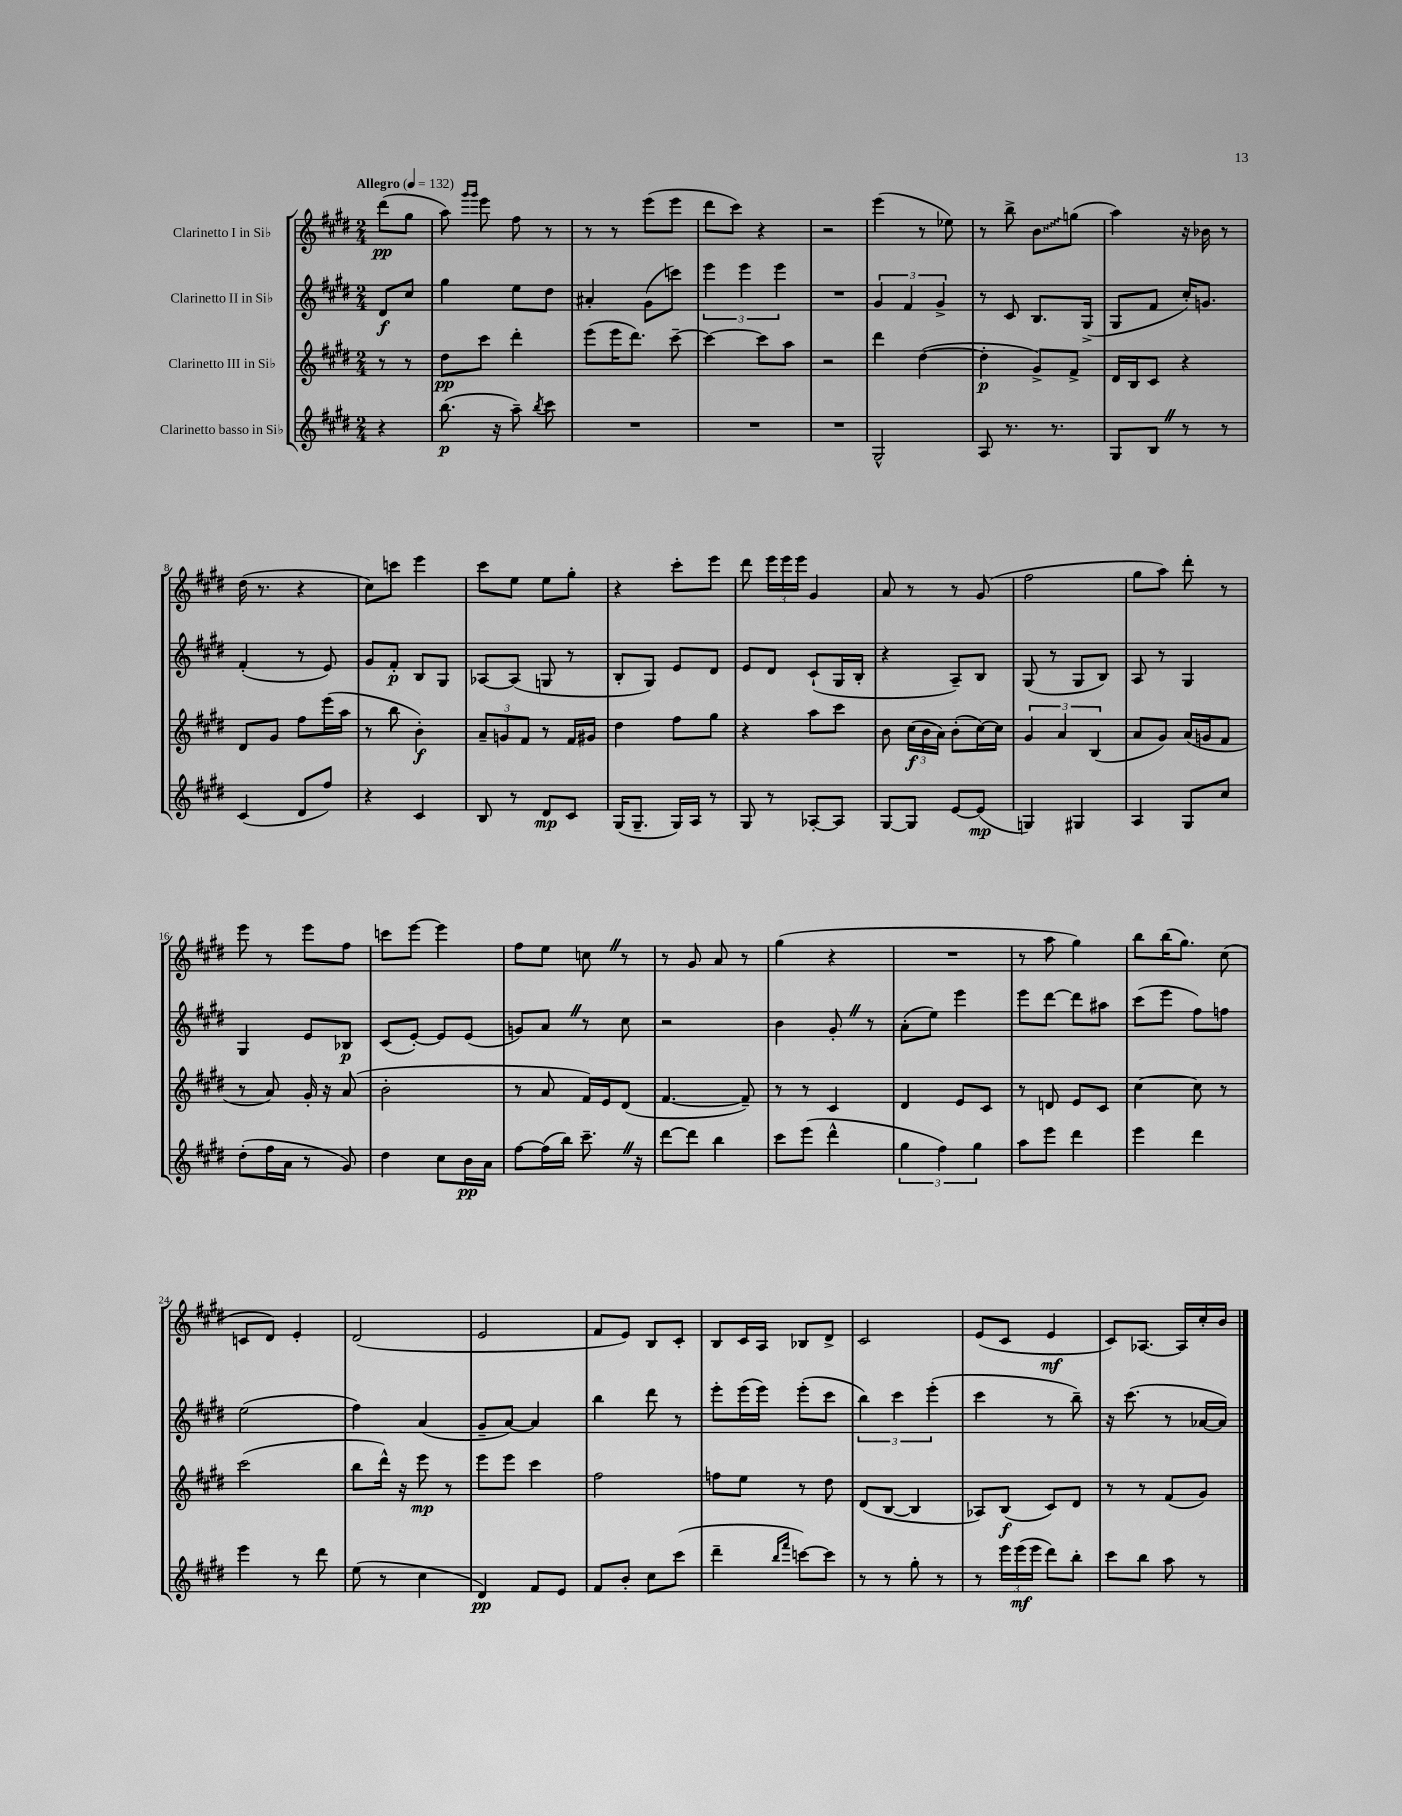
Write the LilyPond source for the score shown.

<<
\new StaffGroup <<
\new Staff = "s0" \with { instrumentName = "Clarinetto I in Sib" } {
    \clef treble \key e \major \numericTimeSignature \time 2/4 \partial 4 \tempo "Allegro" 4 = 132
    \autoBeamOff dis'''8[\pp( gis''8] |
    a''8) \grace { gis'''16[ gis'''16] } e'''8 fis''8 r8 |
    r8 r8 e'''8[( e'''8] |
    dis'''8[ cis'''8]) r4 |
    r2 |
    e'''4( r8 ees''8) |
    r8 b''8-> \once \override Glissando.style = #'zigzag b'8[\glissando g''8]( |
    a''4) r16 bes'16 r8 |
    dis''16( r8. r4 |
    cis''8[) c'''8] e'''4 |
    cis'''8[ e''8] e''8[ gis''8]-. |
    r4 cis'''8[-. e'''8] |
    dis'''8 \tuplet 3/2 { e'''16[ e'''16 e'''16] } gis'4 |
    a'8 r8 r8 gis'8( |
    fis''2 |
    gis''8[ a''8]) dis'''8-. r8 |
    e'''8 r8 e'''8[ fis''8] |
    c'''8[ e'''8]~ e'''4 |
    fis''8[ e''8] c''8 \once \override BreathingSign.text = \markup { \musicglyph "scripts.caesura.straight" } \breathe r8 |
    r8 gis'8 a'8 r8 |
    gis''4( r4 |
    R2 |
    r8 a''8 gis''4) |
    b''8[ b''16( gis''8.]) cis''8( |
    c'8[ dis'8]) e'4-. |
    dis'2( |
    e'2 |
    fis'8[ e'8]) b8[ cis'8]-. |
    b8[ cis'16 a16] bes8[ dis'8]-> |
    cis'2 |
    e'8[( cis'8] e'4\mf |
    cis'8[) aes8.]~ aes16[ cis''16-. b'16] \bar "|." |
}
\new Staff = "s1" \with { instrumentName = "Clarinetto II in Sib" } {
    \clef treble \key e \major \numericTimeSignature \time 2/4 \partial 4
    \autoBeamOff dis'8[\f cis''8] |
    gis''4 e''8[ dis''8] |
    ais'4-. gis'8[( c'''8]) |
    \tuplet 3/2 { e'''4 e'''4 e'''4 } |
    R2 |
    \tuplet 3/2 { gis'4 fis'4 gis'4-> } |
    r8 cis'8 b8.[ gis16]->( |
    gis8[ fis'8] cis''16[-.) g'8.] |
    fis'4-.( r8 e'8) |
    gis'8[ fis'8]-.\p b8[ gis8] |
    aes8[~ aes8]( g8 r8 |
    b8[-. gis8]) e'8[ dis'8] |
    e'8[ dis'8] cis'8[-!( gis16 b16]-. |
    r4 a8[--) b8] |
    gis8( r8 gis8[ b8]) |
    a8 r8 gis4 |
    gis4 e'8[ bes8]\p |
    cis'8[( e'8]~-.) e'8[ e'8]( |
    g'8[) a'8] \once \override BreathingSign.text = \markup { \musicglyph "scripts.caesura.straight" } \breathe r8 cis''8 |
    r2 |
    b'4 gis'8-. \once \override BreathingSign.text = \markup { \musicglyph "scripts.caesura.straight" } \breathe r8 |
    a'8[-.( e''8]) e'''4 |
    e'''8[ dis'''8]~ dis'''8[ ais''8] |
    cis'''8[( e'''8] fis''8[) f''8] |
    e''2( |
    fis''4) a'4( |
    gis'8[-- a'8]~) a'4 |
    b''4 dis'''8 r8 |
    e'''8[-. e'''16( e'''16]) e'''8[-.( cis'''8] |
    \tuplet 3/2 { b''4) cis'''4 e'''4-.( } |
    cis'''4 r8 b''8--) |
    r16 cis'''8.( r8 aes'16[~ aes'16]) \bar "|." |
}
\new Staff = "s2" \with { instrumentName = "Clarinetto III in Sib" } {
    \clef treble \key e \major \numericTimeSignature \time 2/4 \partial 4
    \autoBeamOff r8 r8 |
    dis''8[\pp cis'''8] dis'''4-. |
    e'''8[( e'''16 dis'''8.]) cis'''8~-- |
    cis'''4~ cis'''8[ a''8] |
    r2 |
    dis'''4 dis''4~( |
    dis''4-.\p gis'8[->) fis'8]-> |
    dis'16[ b16 cis'8] r4 |
    dis'8[ gis'8] fis''8[ e'''16( a''16] |
    r8 b''8 b'4-.\f) |
    \tuplet 3/2 { a'8[-- g'8 fis'8] } r8 fis'16[ gis'16] |
    dis''4 fis''8[ gis''8] |
    r4 a''8[ cis'''8] |
    b'8 \tuplet 3/2 { cis''16[\f( b'16 a'16]) } b'8[-.( cis''16~) cis''16] |
    \tuplet 3/2 { gis'4 a'4 b4( } |
    a'8[ gis'8]) a'16[( g'16 fis'8] |
    r8 a'8) gis'16-. r16 a'8( |
    b'2-. |
    r8 a'8 fis'16[) e'16 dis'8]( |
    fis'4.~ fis'8--) |
    r8 r8 cis'4 |
    dis'4 e'8[ cis'8] |
    r8 d'8 e'8[ cis'8] |
    cis''4~ cis''8 r8 |
    cis'''2( |
    b''8[ dis'''16]-^) r16 e'''8\mp r8 |
    e'''8[ e'''8] cis'''4 |
    fis''2 |
    f''8[ e''8] r8 dis''8 |
    dis'8[( b8]~ b4 |
    aes8[) b8]\f( cis'8[) dis'8] |
    r8 r8 fis'8[( gis'8]) \bar "|." |
}
\new Staff = "s3" \with { instrumentName = "Clarinetto basso in Sib" } {
    \clef treble \key e \major \numericTimeSignature \time 2/4 \partial 4
    \autoBeamOff r4 |
    b''8.\p( r16 a''8--) \acciaccatura { b''8 } cis'''8 |
    R2 |
    R2 |
    R2 |
    gis2-^ |
    a8 r8. r8. |
    gis8[ b8] \once \override BreathingSign.text = \markup { \musicglyph "scripts.caesura.straight" } \breathe r8 r8 |
    cis'4( dis'8[ fis''8]) |
    r4 cis'4 |
    b8 r8 dis'8[\mp cis'8] |
    gis16[( gis8.]-- gis16[) a16] r8 |
    gis8 r8 aes8[~-. aes8] |
    gis8[~ gis8] e'8[~ e'8]\mp( |
    g4) gis4 |
    a4 gis8[ cis''8] |
    dis''8[-.( fis''16 a'16] r8 gis'8) |
    dis''4 cis''8[ b'16\pp a'16] |
    fis''8[~ fis''16( b''16]) cis'''8.-- \once \override BreathingSign.text = \markup { \musicglyph "scripts.caesura.straight" } \breathe r16 |
    dis'''8[~ dis'''8] b''4 |
    cis'''8[ e'''8]( dis'''4-^ |
    \tuplet 3/2 { gis''4 fis''4) gis''4 } |
    a''8[ e'''8] dis'''4 |
    e'''4 dis'''4 |
    e'''4 r8 dis'''8 |
    e''8( r8 cis''4 |
    dis'4\pp) fis'8[ e'8] |
    fis'8[ b'8]-. cis''8[ cis'''8]( |
    dis'''4-- \grace { b''16[ fis'''16] } c'''8[~) c'''8] |
    r8 r8 gis''8-. r8 |
    r8 \tuplet 3/2 { e'''16[ e'''16\mf( e'''16] } dis'''8[) b''8]-. |
    cis'''8[ b''8] a''8 r8 \bar "|." |
}
>>
>>
